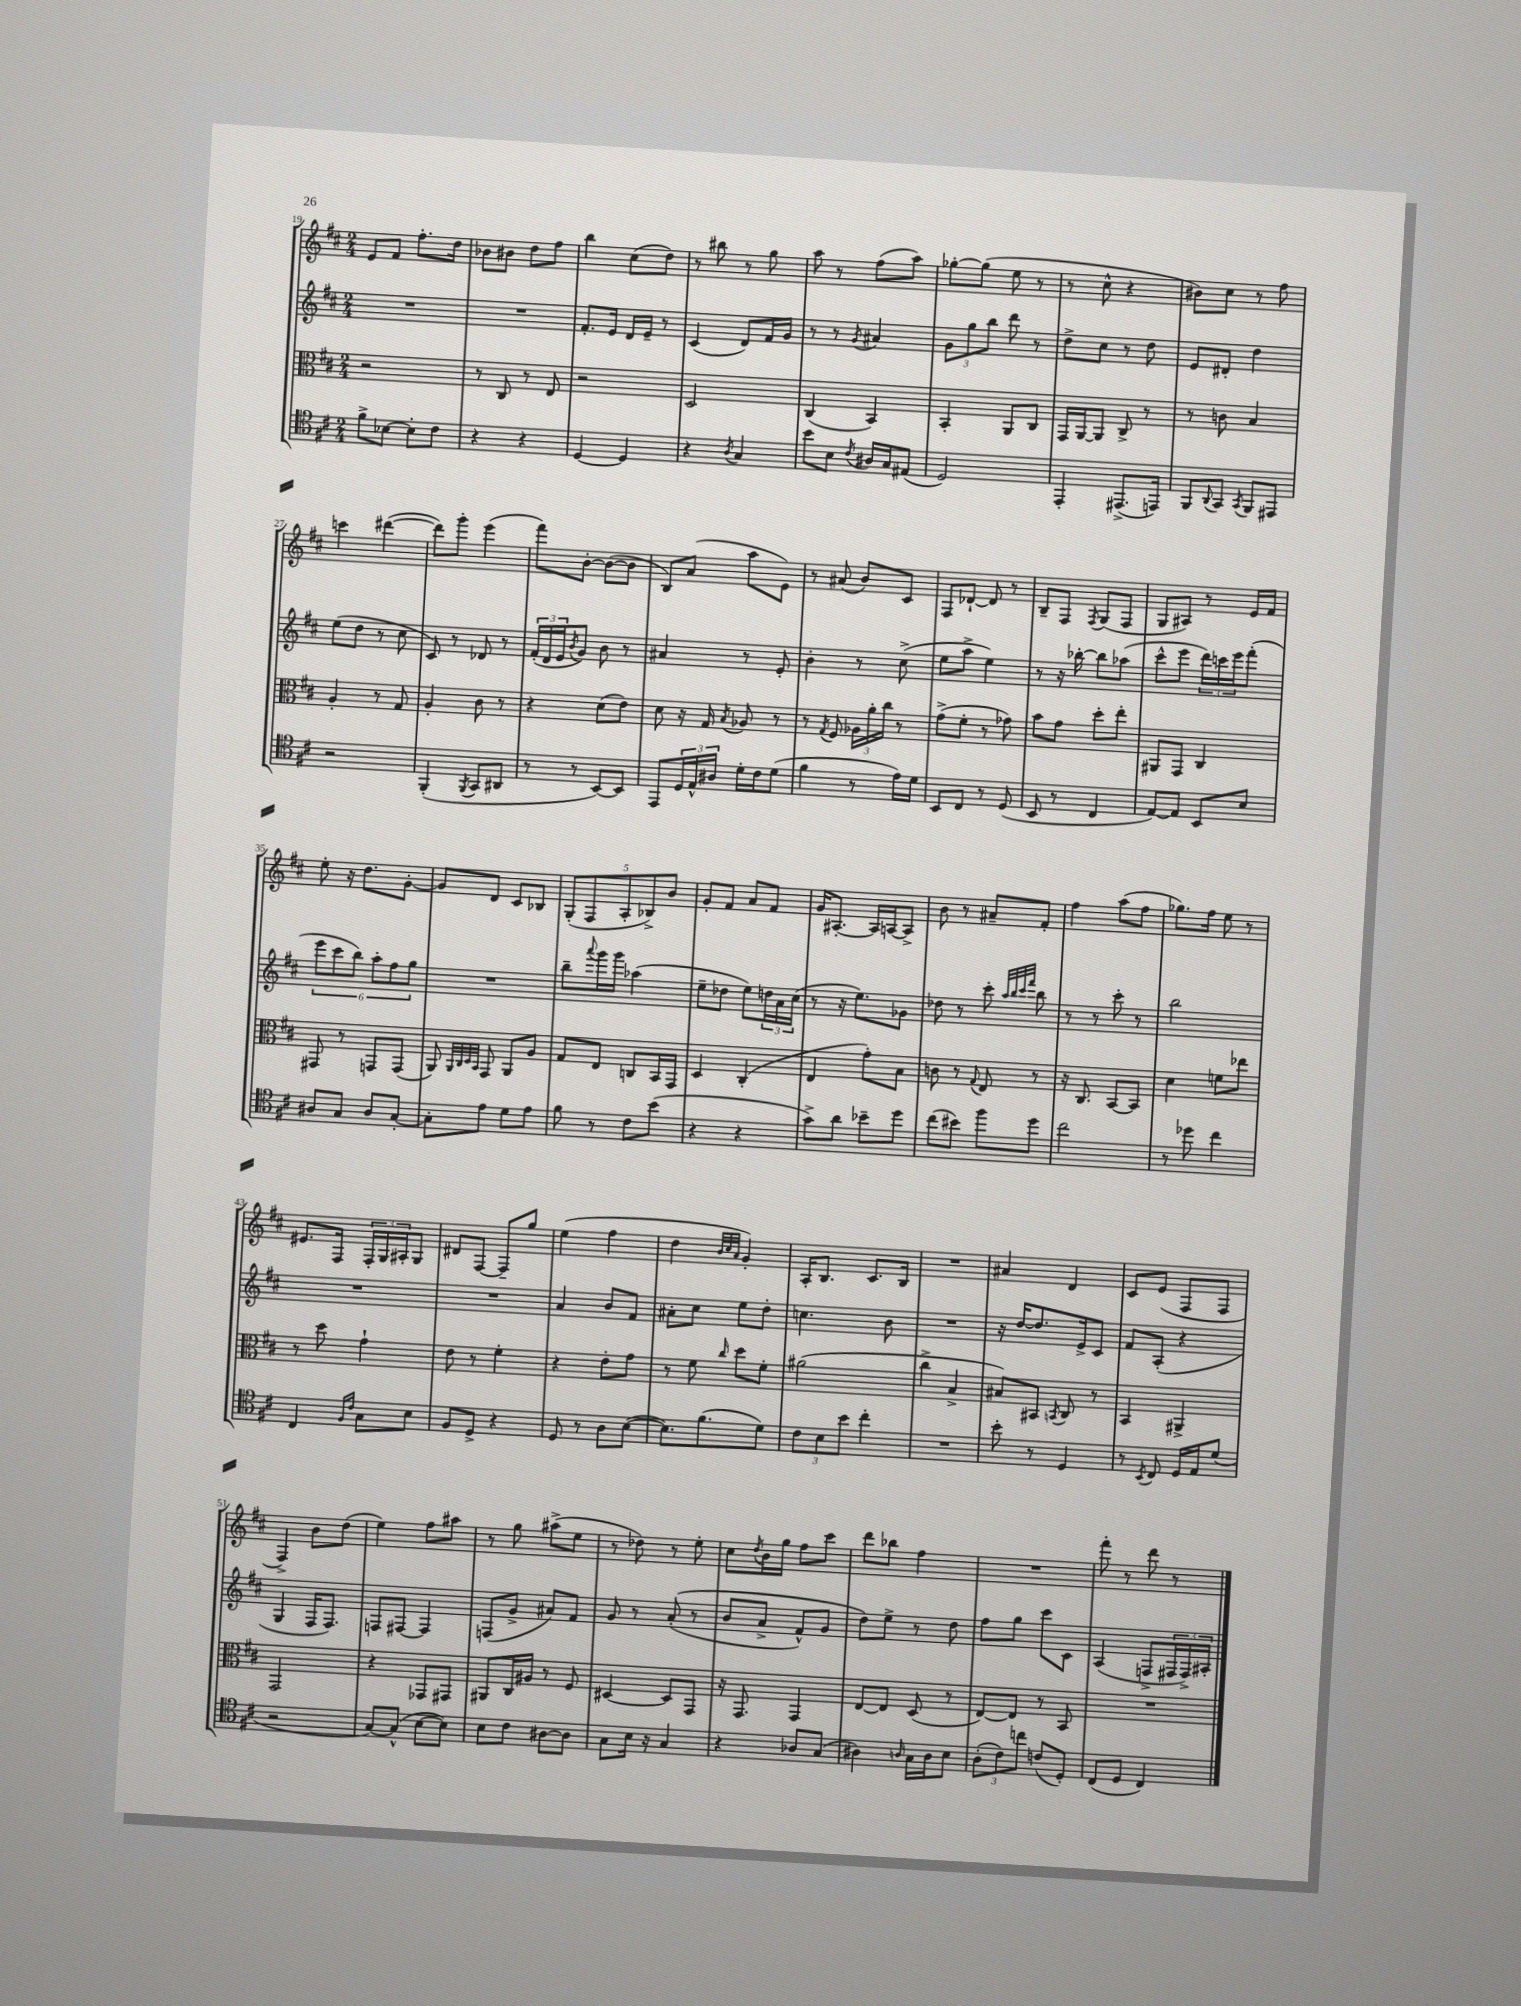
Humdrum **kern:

**kern	**kern	**kern	**kern
*staff4	*staff3	*staff2	*staff1
*clefC4	*clefC3	*clefG2	*clefG2
*k[f#c#]	*k[f#c#]	*k[f#c#]	*k[f#c#]
*M2/4	*M2/4	*M2/4	*M2/4
8f#^	2r	2r	8e
[8B-	.	.	8f#
8B-']	.	.	8.ff#'
8c#	.	.	.
.	.	.	16dd
=	=	=	=
4r	8r	2r	8b-
.	8C#	.	8b#
4r	8r	.	8dd
.	8E	.	8ff#
=	=	=	=
[4D	2r	8.f#'	4bb
.	.	16e	.
4D]	.	16d	(8cc#
.	.	16e~	.
.	.	8r	8dd)
=	=	=	=
4r	2D	(4c#	8r
.	.	.	8bb#
8qA	.	.	.
4G	.	8d)	8r
.	.	16f#	8gg
.	.	16g	.
=	=	=	=
8b	(4C#	8r	8aa
8B	.	8r	8r
8qc#	.	8qg	.
16A#	4BB)	4a#	(8ff#
16G	.	.	.
(8E#	.	.	8aa)
=	=	=	=
2D)	4BB'	12g	[8gg-'
.	.	12gg	.
.	.	.	(8gg-]
.	.	12bb	.
.	8AA	8ddd	8ee
.	8C#	8r	8r
=	=	=	=
4EE'	16GG	8dd^	8r
.	[16AA	.	.
.	8AA]	8cc#	8cc#^^
(8.EE#^	8C#^	8r	4r
.	8r	8dd	.
16EE)	.	.	.
=	=	=	=
8FF#	8r	8e	8b#)
8qqAA	.	.	.
8GG	8c	8d#'	8cc#
8qGG	.	.	.
8FF#	4B	4dd	8r
8EE#	.	.	8ff#
=	=	=	=
2r	4A'	(8ee	4ccc
.	.	8dd	.
.	8r	8r	([4ddd#
.	8G	8cc#	.
=	=	=	=
(4FF#'	4A'	8c#)	8ddd#])
.	.	8r	8ggg'
8qFF#	.	.	.
8GG	8c#	8d-	(4eee
8AA#	8r	8r	.
=	=	=	=
8r	4r	(24f#'	8fff#)
.	.	24d	.
.	.	24e	.
.	.	8qb	.
8r	.	8g)	[8b'
[8BB)	(8d	8b	(8b_
8BB]	8e)	8r	8b]
=	=	=	=
8EE	8d	4a#	8B)
24D	16r	.	(8a
24E^^	.	.	.
.	16G	.	.
24A#	.	.	.
.	8qB	.	.
16d'	8A-	8r	8aa
16c#	.	.	.
(8d	8r	8e'	8e)
=	=	=	=
4f#	8r	4b'	8r
.	8qG	.	.
.	8F#	.	(8a#
8r	24A-	8r	8b)
.	24a'	.	.
.	24cc#	.	.
16e)	8r	(8cc#^	8c#
16d	.	.	.
=	=	=	=
8BB	(8g^	8ee	8F#
8C#	8f#'	8aa^	[8d-`
8r	8r	4ee)	8d-]
(8D	8g-)	.	8r
=	=	=	=
8BB	8b	8r	8B~
8r	8g	16r	8F#
.	.	[16bb-'	.
.	.	.	8qF#
4C#	8dd'	8bb-]	(8G
.	8ee'	(8aa-	8F#
=	=	=	=
[8E)	8AA#	8ccc#^^	8G
8E]	8GG	8eee	8A#)
8BB	4C#	24ddd)	8r
.	.	24ccc	.
.	.	24eee	.
8B	.	(8fff#'	16e
.	.	.	16f#
=	=	=	=
8A#	8GG#	12eee	8ee'
.	.	12ccc#	.
8G	8r	.	16r
.	.	12bb)	.
.	.	.	8.dd
8A#	8GG	12aa'	.
.	.	12ff#	.
[8G'	(8GG	.	[8g'
.	.	12gg	.
=	=	=	=
8G']	8AA)	2r	8g]
.	32qqAA	.	.
.	32qqC#	.	.
.	32qqD	.	.
.	32qqBB	.	.
8e	8GG	.	8d
8d	8AA	.	8c#
8e	8A	.	8B-
=	=	=	=
8f#	8G	8bb~	(10G'
.	.	.	10F#
.	.	8qqaaa	.
8r	8E	16ggg	.
.	.	16ggg	.
.	.	.	10A'
8c#	8C	(4aa-	.
.	.	.	10B-^)
(8b	16BB	.	.
.	.	.	10b
.	16GG	.	.
=	=	=	=
4r	4D	8ee~	8g'
.	.	8dd-	8f#
4r	(4C#'	8ee)	8a
.	.	24dd	8f#
.	.	24a	.
.	.	(24cc#	.
=	=	=	=
8g^)	4E	8r	16g
.	.	.	[8.A#'
8a	.	16r	.
.	.	8.ee)	.
8b-~	8g')	.	16A#]
.	.	.	[16A
8dd	8B	8g-	8A^]
=	=	=	=
(8cc#	8c	8dd-	8b
8b#)	8r	8r	8r
.	8qqG	.	.
8ff#	8E	8ccc#'	8a#~
.	.	32qqaa	.
.	.	32qqbb	.
.	.	32qqccc#	.
.	.	32qqfff#	.
8dd	8r	8bb	8f#'
=	=	=	=
2cc#	16r	8r	4ff#
.	8.C#	.	.
.	.	8r	.
.	[8BB	8ccc#'	(8aa
.	8BB]	8r	8ff#
=	=	=	=
8r	4d	2bb	8.gg-)
8dd-	.	.	.
.	.	.	16ff#
4cc#	8f	.	8ee
.	8ee-	.	8r
=	=	=	=
4C#	8r	2r	8.e#
.	8dd	.	.
.	.	.	16F#
16qqF#	.	.	.
16qqc#	.	.	.
8G	4g`	.	24F#'
.	.	.	24G
.	.	.	24A#'
8B	.	.	8G
=	=	=	=
8F#	8e	2r	8d#
8D^	8r	.	[8F#
4r	4f#'	.	8F#~]
.	.	.	8gg
=	=	=	=
8D	4r	4a	(4ee
8r	.	.	.
8A	8e'	8b	4ff#
([8B	8g	8f#	.
=	=	=	=
8.B])	8r	8a#'	4dd
.	8f#	8cc#	.
(8.f#	.	.	.
.	.	.	32qqb
.	.	.	32qqcc#
.	16qqcc#	.	32qqa
.	8dd	8ee	4g')
8d)	8f#'	8dd'	.
=	=	=	=
12c#	(2a#	4.cc	16A'
.	.	.	8.B
12B	.	.	.
12b	.	.	.
4cc#'	.	.	8.c#
.	.	8b	.
.	.	.	16B
=	=	=	=
2r	4cc#^	2r	2r
.	4B^	.	.
=	=	=	=
8b'	8B#)	16r	4a#
.	.	[16dd	.
8r	8BB#	8.dd]	.
.	8qBB	.	.
4D	8C#	.	4d
.	.	16e^	.
.	8r	8c#	.
=	=	=	=
8r	4BB	8f#	8c#
8qBB	.	.	.
8C#	.	(8A'	(8e
16D	4AA#^	4r	8F#
16E	.	.	.
(8d	.	.	8F#
=	=	=	=
2r	2GG	4G	4F#^)
.	.	16F#	8b
.	.	8.F#)	.
.	.	.	(8dd
=	=	=	=
[8G)	4r	8F	4ee)
(8G^^]	.	[8F#	.
[8B	8GG-	4F#]	8ff#
8B])	8GG#	.	8aa#
=	=	=	=
8B	8AA#	(8F	8r
8c#	16C#	8g^	8gg
.	16A#	.	.
[8A#	8r	8a#)	(8aa#^
8A#]	8F#	8f#	8ee
=	=	=	=
8G	[4D#	8g	8r
16B	.	8r	8dd-)
16r	.	.	.
4G	8D#]	&((8a'	8r
.	8GG	8r	8ee'
=	=	=	=
4r	16r	8b	8cc#
.	8.GG	.	.
.	.	.	8qdd
.	.	8a^	16b
.	.	.	16gg
8A-	4GG	8f#^^)	8ff#
(8G	.	8g	8ccc#
=	=	=	=
4A#)	[8E	8dd&)	8ddd
.	8E]	8ee^	8bb-
16qqA	.	.	.
16G	(8D	8r	4ff#
16A	.	.	.
8B	8r	8dd	.
=	=	=	=
(12A'	[8E)	8ff#	2r
12c#)	.	.	.
.	8E]	8gg	.
12cc	.	.	.
(8c	8r	8ccc#	.
8D')	8BB	8c#	.
=	=	=	=
(8C#	2r	(4A	8fff#'
8D	.	.	8r
4C#)	.	8F^	8ddd
.	.	24F#	8r
.	.	24F#^)	.
.	.	24A#'	.
==	==	==	==
*-	*-	*-	*-
